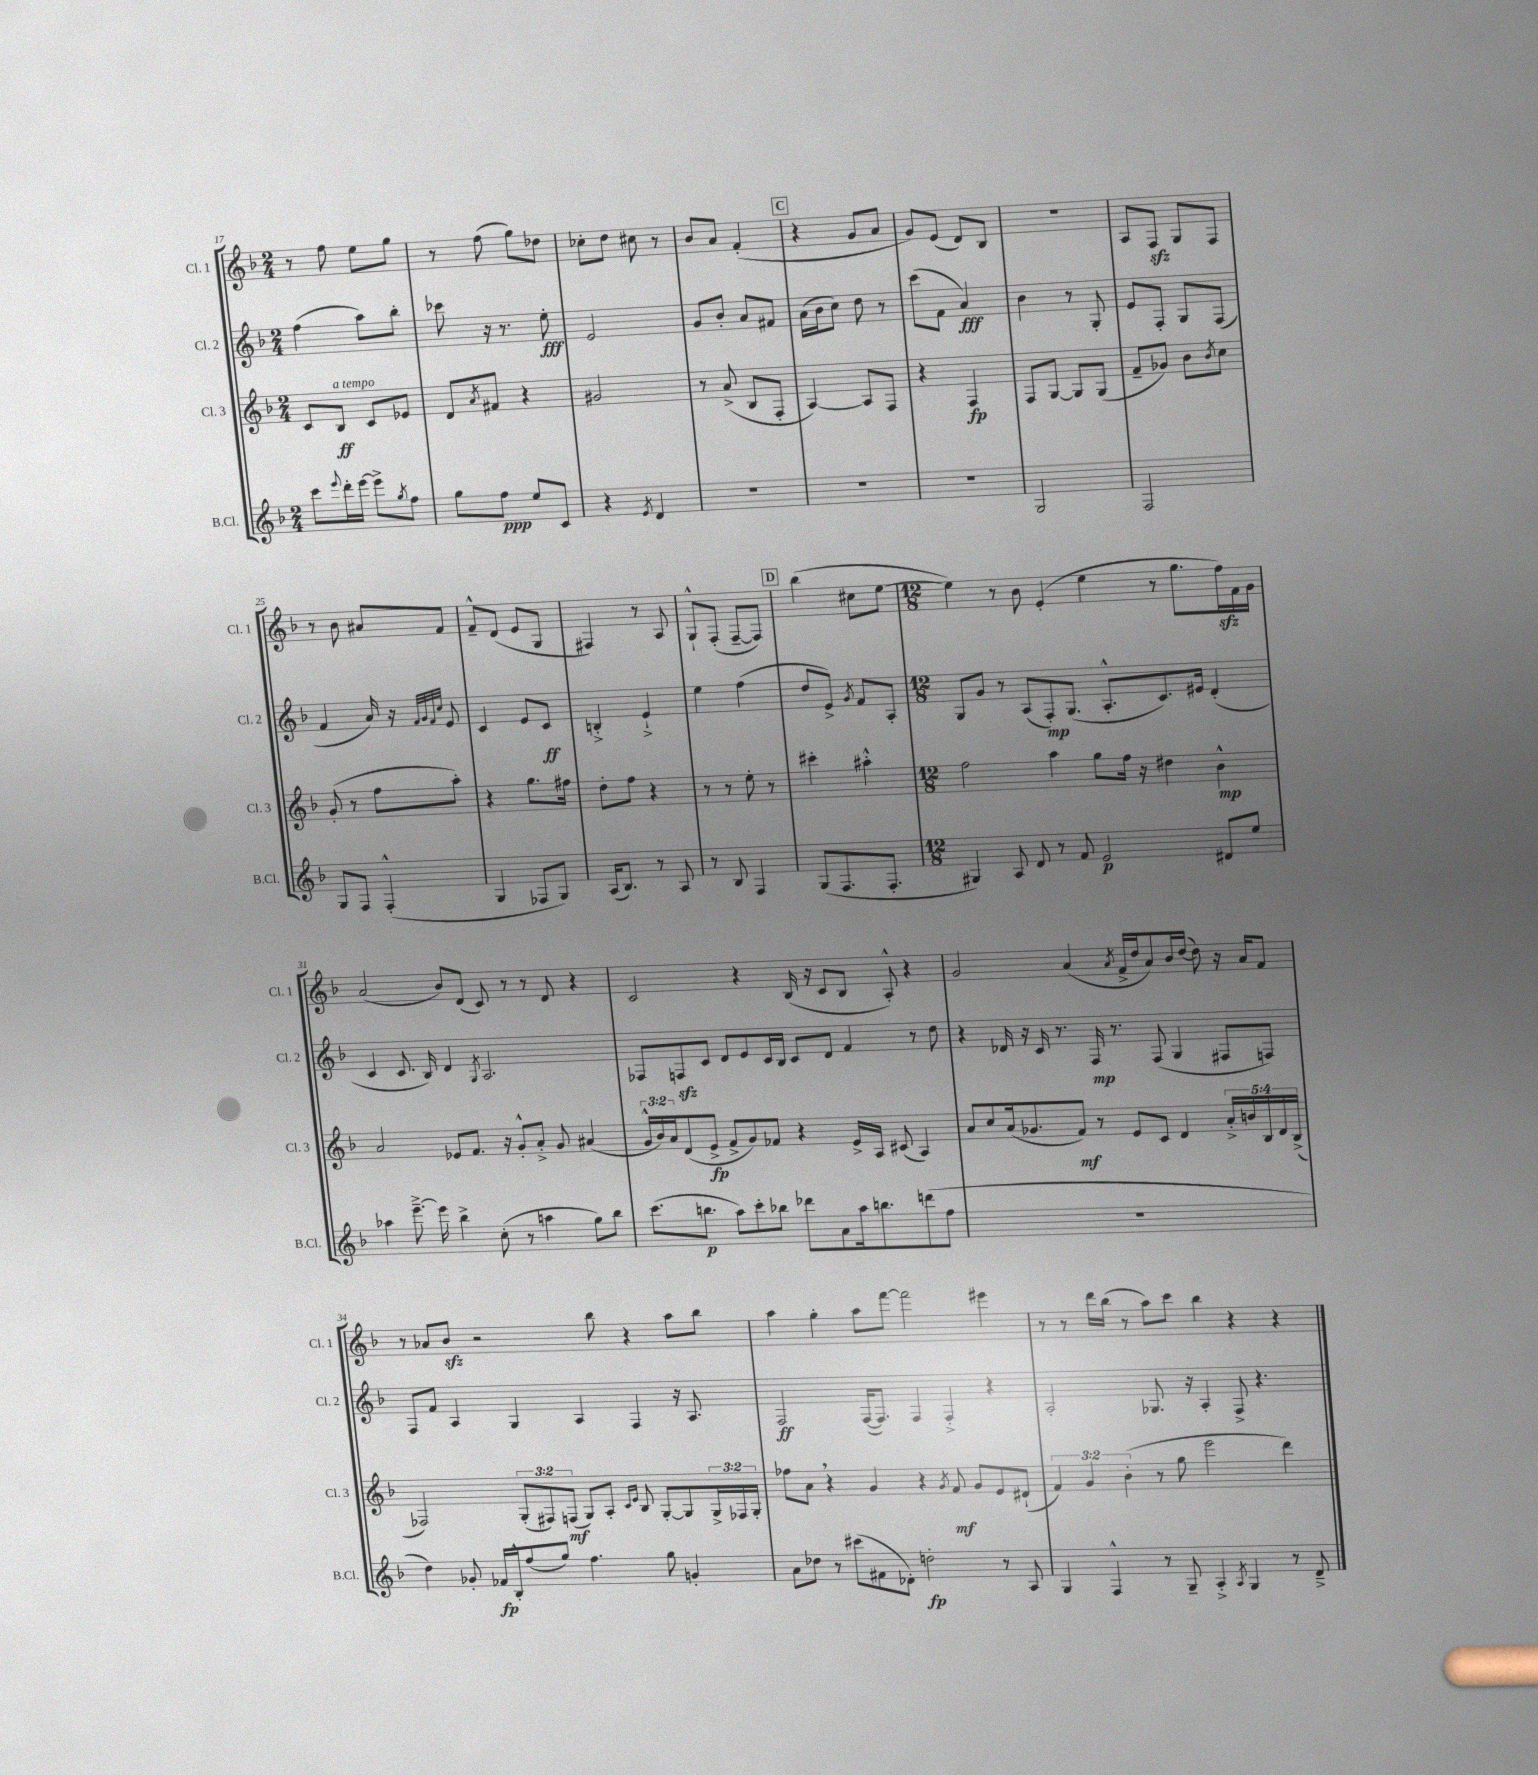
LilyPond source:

<<
\new StaffGroup <<
\new Staff = "s0" \with { instrumentName = "Cl. 1" shortInstrumentName = "Cl. 1" } {
    \clef treble \key f \major \numericTimeSignature \time 2/4
    r8 f''8 e''8 g''8 |
    r8 f''8( g''8) des''8 |
    ces''8-. d''8 cis''8 r8 |
    bes'8 a'8 f'4-.( |
    \mark \markup { \box "C" } r4 g'8 a'8 |
    g'8) e'8( d'8) bes8 |
    R2 |
    a8 f8\sfz g8 f8 |
    r8 bes'8 ais'8 f'8 |
    f'8---^ d'8( e'8 g8 |
    fis4) r8 a8 |
    g8-!-^ f8-.( f8~-- f8) |
    \mark \markup { \box "D" } bes''4( cis''8 e''8~ |
    \numericTimeSignature \time 12/8 e''4) r8 bes'8 e'4-.( e''4 r8 g''8. f''16\sfz) f'16 g'16 |
    a'2( bes'8) d'8( c'8) r8 r8 d'8 r4 |
    c'2 r4 bes16( r16 c'8 bes8 a8-.-^) r4 |
    g'2 a'4( \acciaccatura { a'8 } f'16-> d''16 a'8) bes'16 d''16~( d''8) r16 a'16 f'8 |
    r8 aes'8 bes'8\sfz r2 bes''8 r4 a''8 bes''8 |
    a''4 g''4-. a''8 f'''8~ f'''2 eis'''4 |
    r8 r8 d'''16 bes''16( r8 a''8) c'''8 bes''4 r4 r4 \bar "|." |
}
\new Staff = "s1" \with { instrumentName = "Cl. 2" shortInstrumentName = "Cl. 2" } {
    \clef treble \key f \major \numericTimeSignature \time 2/4
    f''4( a''8) bes''8-. |
    ces'''8 r16 r8. e''8-.\fff |
    e'2 |
    g'8 bes'8-. a'8 fis'8 |
    \mark \markup { \box "C" } a'16( bes'16 c''8) d''8 r8 |
    c'''8( f'8 a'4\fff) |
    bes'4 r8 g8-. |
    e'8 f8-. g8 f8( |
    f'4 a'16) r16 \grace { f'32 g'32 f'32 c''32 } e'8 |
    c'4 e'8 c'8\ff |
    b4-.-> e'4-!-> |
    e''4 f''4( |
    \mark \markup { \box "D" } d''8 e'8->) \acciaccatura { g'8 } f'8 a8-. |
    \numericTimeSignature \time 12/8 g8 g'8 r8 a8( f8-.\mp) g8.( a8.-.-^ c'8.) eis'16 d'4-.( |
    c'4 c'8. bes16) d'4 \acciaccatura { g8 } a2. |
    fes8 f8\sfz c'8 d'8 e'8 c'16 bes16 c'8 d'8 f'4 r8 d''8 |
    r4 des'16 r16 c'16 r8. f16\mp r8. f8( g4 fis8 f8) |
    f8 f'8 a4 g4 a4 f4 r16 a8. |
    f2\ff f16~( f8.) f4 f4-.-> r4 |
    a2-. ges8. r16 a4-. f8-> r4. \bar "|." |
}
\new Staff = "s2" \with { instrumentName = "Cl. 3" shortInstrumentName = "Cl. 3" } {
    \clef treble \key f \major \numericTimeSignature \time 2/4 \override Staff.TupletNumber.text = #tuplet-number::calc-fraction-text
    c'8 bes8\ff^\markup { \italic "a tempo" } c'8 ees'8 |
    d'8 \acciaccatura { a'8 } fis'8 r4 |
    gis'2 |
    r8 a'8->( bes8 f8-. |
    \mark \markup { \box "C" } a4~) a8 f8 |
    r4 f4\fp |
    f8 g8~ g8 g8( |
    f'8-- ges'8) bes'8 \acciaccatura { bes'8 } c''8 |
    g'8-.( r8 f''8 a''8-.) |
    r4 g''8. fis''16 |
    d''8-. f''8 r4 |
    r8 r8 e''8-. r8 |
    \mark \markup { \box "D" } cis'''4-. ais''4-.-^ |
    \numericTimeSignature \time 12/8 f''2 a''4 g''8 f''16 r16 dis''4 bes'4-^\mp |
    a'2 ees'8 f'8. r16 g'8-.-^ a'8-.-> g'8 ais'4( |
    \tuplet 3/2 { g'16-^ bes'16) a'16 } d'8( e'8->\fp f'8-> g'8) fes'8 r4 e'16-> a16 cis'8( a4) |
    a'8 c''8 a'16( ges'8. f'8\mf) r8 e'8 c'8 d'4 \tuplet 5/4 { a'16-.-> b'16 bes16 d'16 bes16->( } |
    fes2) \tuplet 3/2 { g8-.( fis8) f8\mf( } g8) a8-. \grace { c'16 e'16 } bes8 g8~-. g8 \tuplet 3/2 { g16-> fes16 g16-. } |
    fes''8 a'8 \breathe r4 g'4 r4 \acciaccatura { g'8 } f'8\mf g'8 e'8 dis'8-!( |
    \tuplet 3/2 { f'4) g'4 bes'4-.( } r8 g''8 e'''2 d'''4) \bar "|." |
}
\new Staff = "s3" \with { instrumentName = "B.Cl." shortInstrumentName = "B.Cl." } {
    \clef treble \key f \major \numericTimeSignature \time 2/4
    c'''8 \appoggiatura { e'''8 } d'''16-. e'''16~ e'''8-> \acciaccatura { g''8 } f''8 |
    g''8 f''8\ppp e''8 c'8 |
    r4 \acciaccatura { e'8 } d'4 |
    R2 |
    \mark \markup { \box "C" } R2 |
    R2 |
    g2 |
    f2 |
    g8 f8 f4-.-^( |
    g4 fes8 g8) |
    a16( bes8.) r8 a8 |
    r8 bes8 f4 |
    \mark \markup { \box "D" } g8( f8. f8.-. |
    \numericTimeSignature \time 12/8 gis4) a8 d'8 r8 f'8 e'2\p dis'8 e''8 |
    aes''4 e'''8.~---> e'''16 bes''4-> c''8-.( r8 a''4 g''8) bes''8 |
    c'''8.( b''8.\p a''8) c'''8-. bes''8 des'''8 a'8 a''16 b''8. d'''8( f''8 |
    R1. |
    d''4) ges'8-. fes'16\fp bes16-.-^ f''8( g''8) f''4. g''8 g'4-. |
    a'8 des''8 r8 cis'''8( fis'8 des'8-.) d''2-.\fp r8 a8 |
    g4 f4-^ r8 g8-- a4-.-> \acciaccatura { a8 } g4 r8 d'8---> \bar "|." |
}
>>
>>
\layout { \context { \Score currentBarNumber = #17 } }
